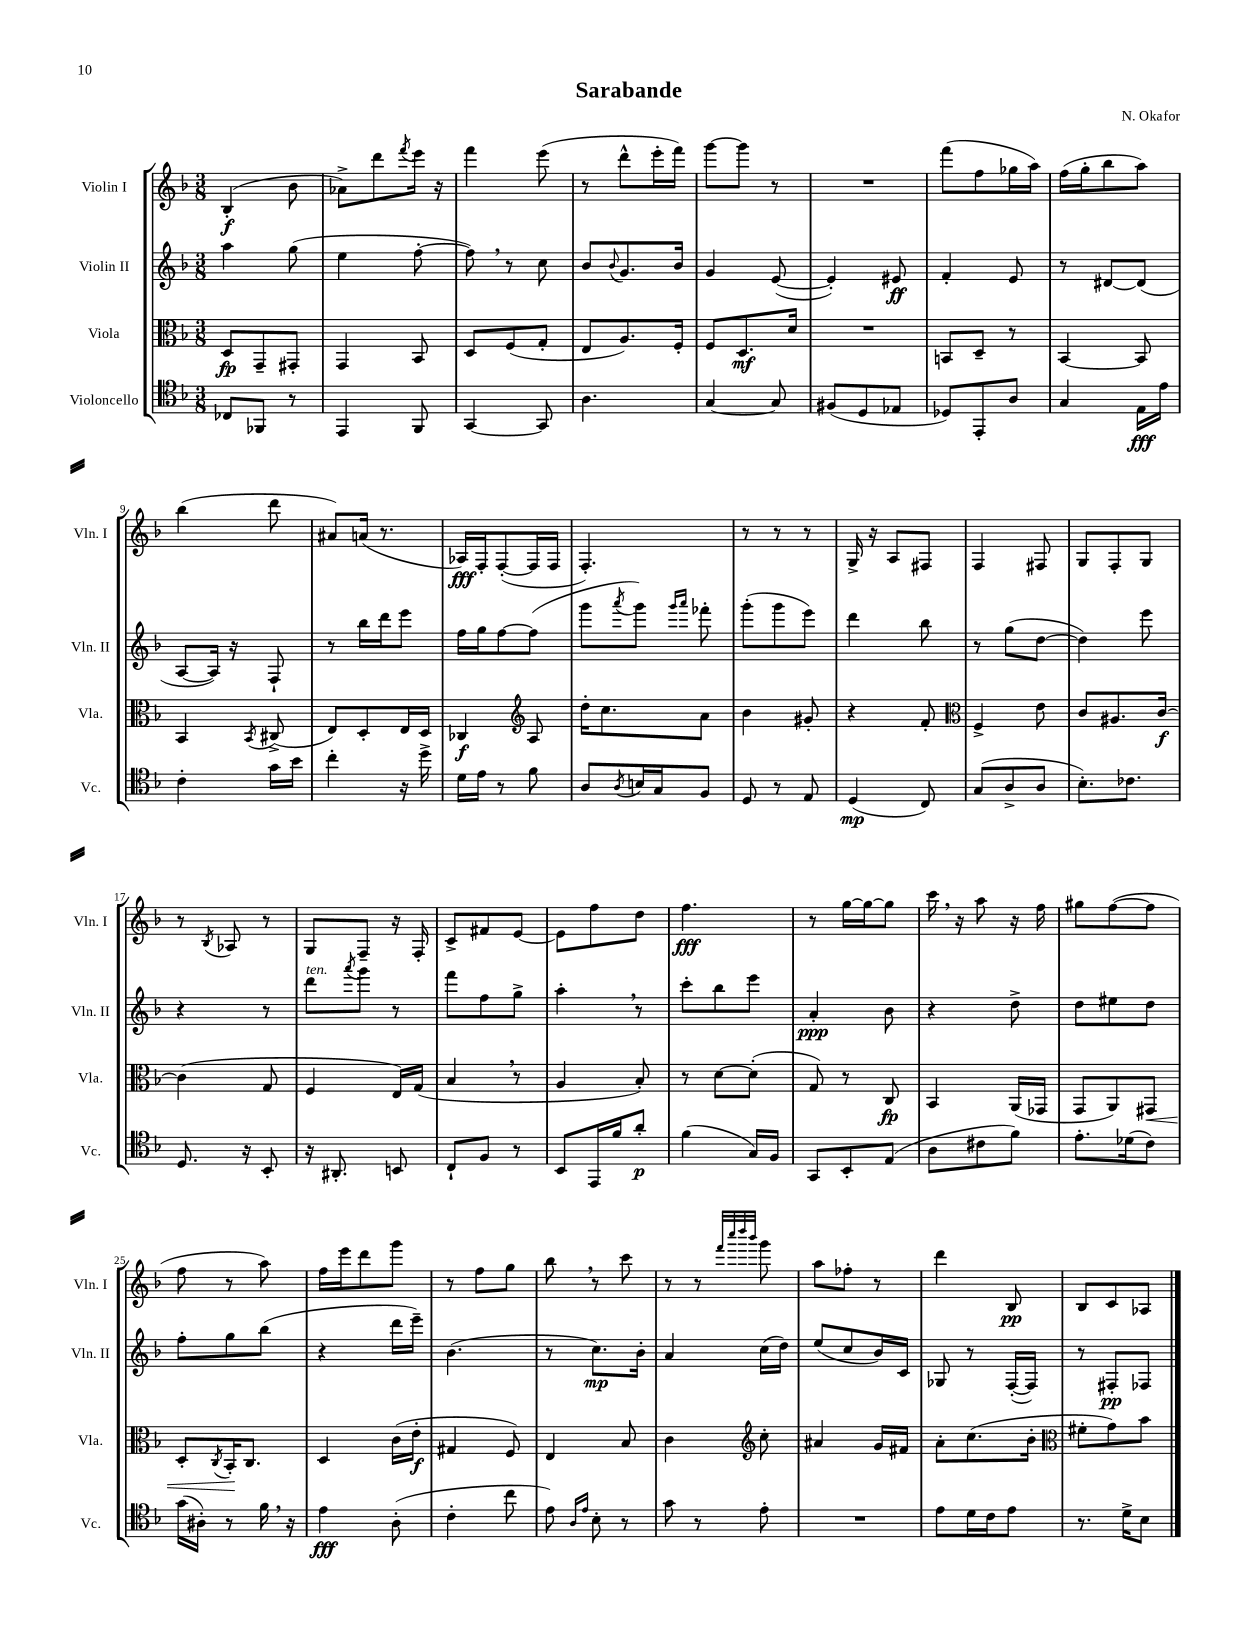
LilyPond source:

\header { title = "Sarabande" composer = "N. Okafor" }
<<
\new StaffGroup <<
\new Staff = "s0" \with { instrumentName = "Violin I" shortInstrumentName = "Vln. I" } {
    \clef treble \key f \major \numericTimeSignature \time 3/8
    bes4-.\f( bes'8 |
    aes'8->) d'''8 \acciaccatura { f'''8 } e'''16 r16 |
    f'''4 e'''8( |
    r8 d'''8-^ e'''16-. f'''16) |
    g'''8~ g'''8 r8 |
    R4. |
    f'''8( f''8 ges''16 a''16) |
    f''16( g''16-. bes''8 a''8) |
    bes''4( d'''8 |
    ais'8) a'16( r8. |
    aes16\fff) f16-. f8~-.( f16 f16 |
    f4.-.) |
    r8 r8 r8 |
    g16-> r16 a8 fis8 |
    f4 fis8 |
    g8 f8-. g8 |
    r8 \acciaccatura { bes8 } aes8 r8 |
    g8 f8-- r16 f16-. |
    c'8-> fis'8 e'8~ |
    e'8 f''8 d''8 |
    f''4.\fff |
    r8 g''16~ g''16~ g''8 |
    c'''16 \breathe r16 a''8 r16 f''16 |
    gis''8 f''8~( f''8 |
    f''8 r8 a''8) |
    f''16 e'''16 d'''8 g'''8 |
    r8 f''8 g''8 |
    bes''8 \breathe r8 c'''8 |
    r8 r8 \grace { f'''32 c''''32 d''''32 bes'''32 } g'''8 |
    a''8 fes''8-. r8 |
    d'''4 bes8\pp |
    bes8 c'8 aes8 \bar "|." |
}
\new Staff = "s1" \with { instrumentName = "Violin II" shortInstrumentName = "Vln. II" } {
    \clef treble \key f \major \numericTimeSignature \time 3/8
    a''4 g''8( |
    e''4 f''8~-. |
    f''8) \breathe r8 c''8 |
    bes'8 \appoggiatura { bes'8 } g'8. bes'16 |
    g'4 e'8~( |
    e'4-.) eis'8\ff |
    f'4-. e'8 |
    r8 dis'8~ dis'8( |
    a8~ a16) r16 f8-! |
    r8 bes''16 d'''16 e'''8 |
    f''16 g''16 f''8~ f''8( |
    g'''8 \acciaccatura { a'''8 } g'''8) \grace { g'''16 a'''16 } fes'''8-. |
    g'''8-.( g'''8 e'''8) |
    d'''4 bes''8 |
    r8 g''8( d''8~ |
    d''4) e'''8 |
    r4 r8 |
    d'''8^\markup { \italic "ten." } \acciaccatura { a'''8 } g'''8 r8 |
    f'''8 f''8 g''8-> |
    a''4-. \breathe r8 |
    c'''8-. bes''8 e'''8 |
    a'4-.\ppp bes'8 |
    r4 d''8-> |
    d''8 eis''8 d''8 |
    f''8-. g''8 bes''8( |
    r4 d'''16 e'''16--) |
    bes'4.( |
    r8 c''8.\mp) bes'16-. |
    a'4 c''16( d''16) |
    e''8( c''8 bes'16) c'16 |
    ges8 r8 f16~-.( f16) |
    r8 fis8-.\pp fes8 \bar "|." |
}
\new Staff = "s2" \with { instrumentName = "Viola" shortInstrumentName = "Vla." } {
    \clef alto \key f \major \numericTimeSignature \time 3/8
    d8\fp g,8-- gis,8-. |
    g,4 bes,8 |
    d8 f8( g8-. |
    e8 a8.) f16-. |
    f8 d8.\mf d'16 |
    R4. |
    b,8 d8-- r8 |
    bes,4~ bes,8 |
    bes,4 \acciaccatura { bes,8 } cis8->( |
    e8) d8-. e16 d16 |
    ces4\f \clef treble a8 |
    d''16-. c''8. a'8 |
    bes'4 gis'8-. |
    r4 f'8-. |
    \clef alto f4-> e'8 |
    c'8 ais8. c'16~\f |
    c'4( g8 |
    f4 e16) g16( |
    bes4 \breathe r8 |
    a4 bes8-.) |
    r8 d'8~ d'8-.( |
    g8) r8 c8\fp |
    bes,4 a,16( ges,16 |
    g,8 a,8) gis,8\< |
    d8-. \acciaccatura { c8 } bes,16-.\! c8. |
    d4 c'16( e'16-.\f |
    gis4 f8) |
    e4 bes8 |
    c'4 \clef treble c''8-. |
    ais'4 g'16 fis'16 |
    a'8-. c''8.( bes'16-. |
    \clef alto fis'8-. g'8) bes'8 \bar "|." |
}
\new Staff = "s3" \with { instrumentName = "Violoncello" shortInstrumentName = "Vc." } {
    \clef tenor \key f \major \numericTimeSignature \time 3/8
    ces8 fes,8 r8 |
    e,4 f,8 |
    g,4~ g,8 |
    a4. |
    g4~ g8 |
    fis8( d8 ees8 |
    des8) e,8-. a8 |
    g4 e16\fff e'16 |
    c'4-. g'16 bes'16 |
    c''4-. r16 d''16-> |
    d'16 e'16 r8 f'8 |
    a8 \acciaccatura { a8 } b16 g16 f8 |
    d8 r8 e8 |
    d4\mp( c8) |
    g8( a8-> a8 |
    bes8.-.) ces'8. |
    d8. r16 bes,8-. |
    r16 ais,8.-. b,8 |
    c8-! f8 r8 |
    bes,8 e,16 f'16 a'8-.\p |
    f'4( g16) f16 |
    g,8 bes,8-. e8( |
    a8 cis'8 f'8) |
    e'8.-. des'16( c'8) |
    g'16( ais16-.) r8 f'16 \breathe r16 |
    e'4\fff a8-.( |
    c'4-. c''8 |
    e'8) \grace { a16 e'16 } bes8-. r8 |
    g'8 r8 e'8-. |
    R4. |
    e'8 d'16 c'16 e'8 |
    r8. d'16-> bes8 \bar "|." |
}
>>
>>
